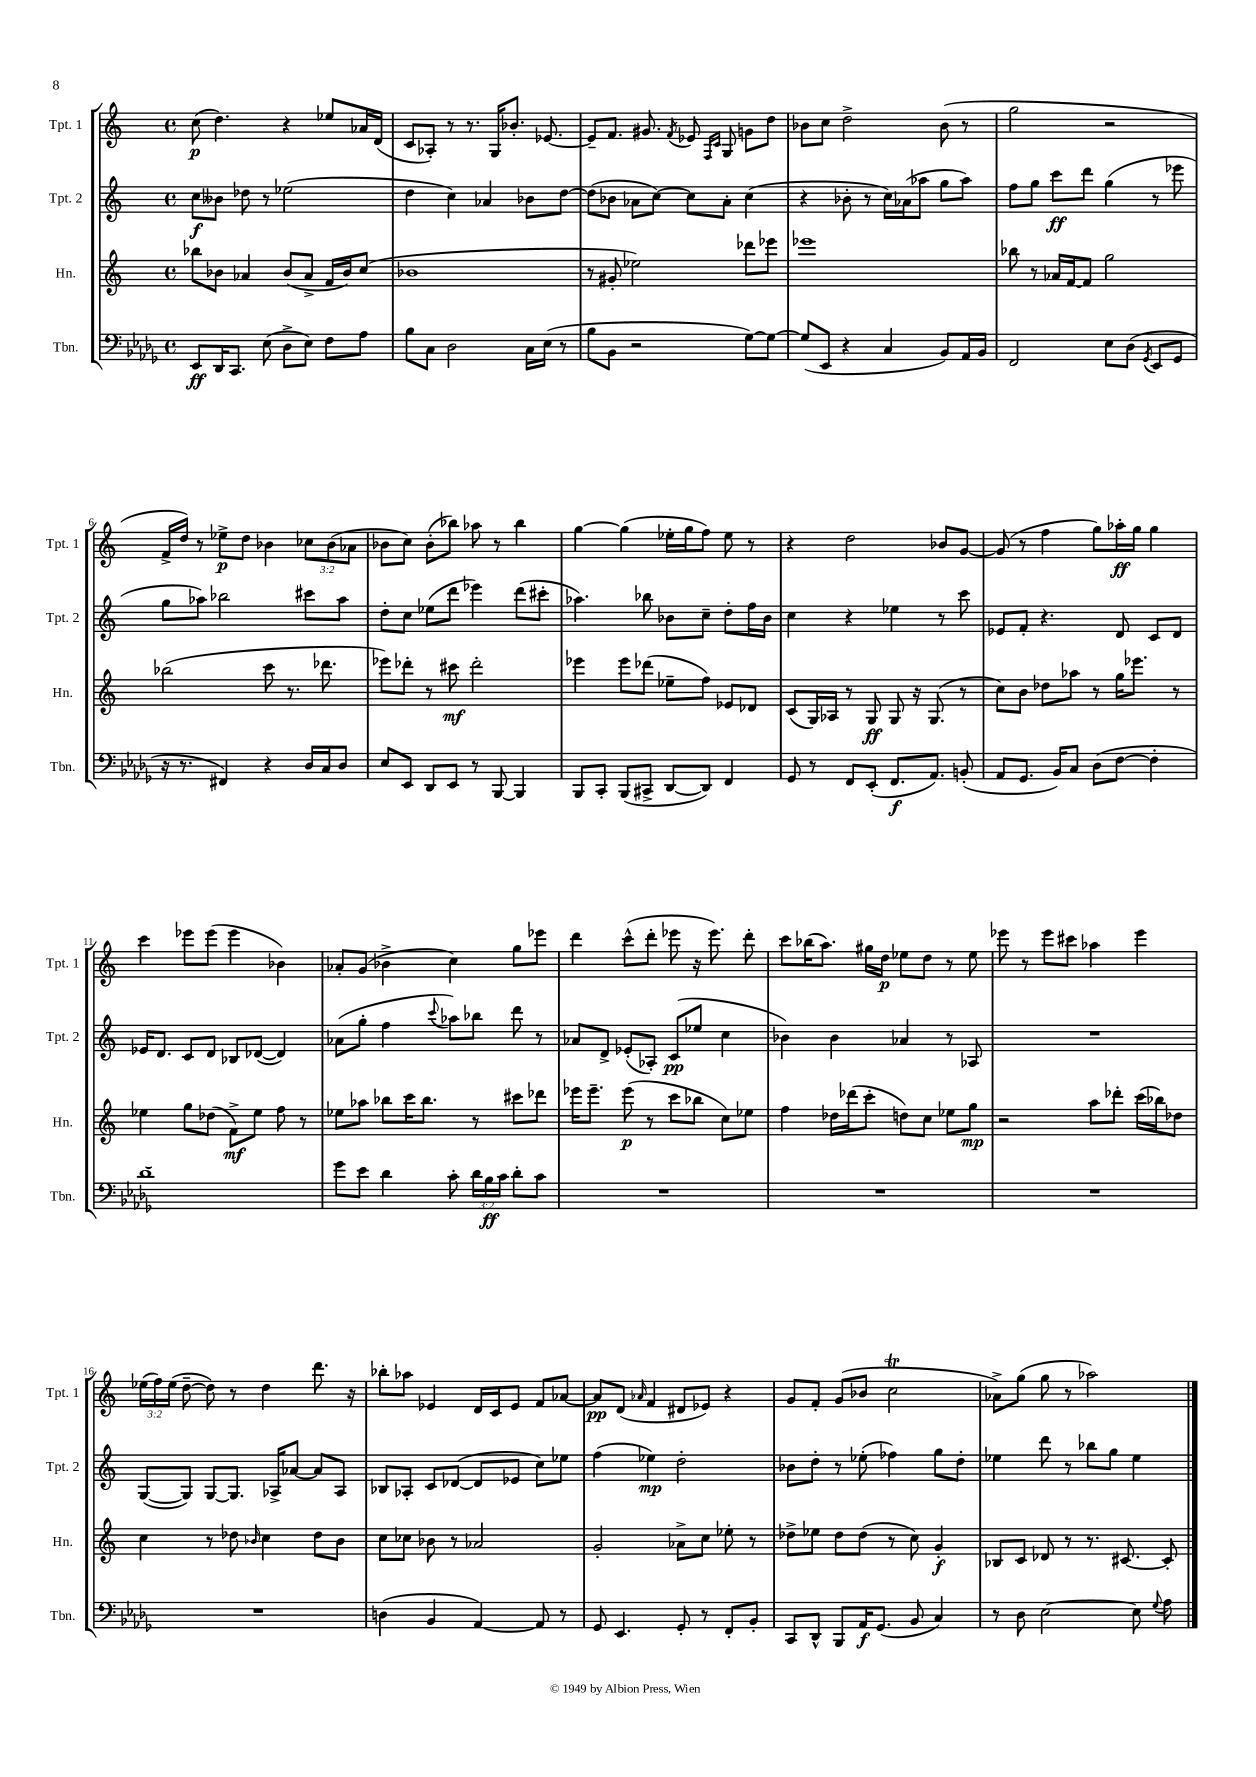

**kern	**dynam	**kern	**dynam	**kern	**dynam	**kern	**dynam
*part4	*part4	*part3	*part3	*part2	*part2	*part1	*part1
*staff4	*staff4	*staff3	*staff3	*staff2	*staff2	*staff1	*staff1
*I"Tbn.	*	*I"Hn.	*	*I"Tpt. 2	*	*I"Tpt. 1	*
*I'Tbn.	*	*I'Hn.	*	*I'Tpt. 2	*	*I'Tpt. 1	*
*clefF4	*	*clefG2	*	*clefG2	*	*clefG2	*
*k[b-e-a-d-g-]	*	*k[]	*	*k[]	*	*k[]	*
*M4/4	*	*M4/4	*	*M4/4	*	*M4/4	*
*met(c)	*	*met(c)	*	*met(c)	*	*met(c)	*
=1	=1	=1	=1	=1	=1	=1	=1
8EE-/L	ff	8bb-X\L	.	8cc\L	f	(8cc\	p
16DD-/K	.	8b-X\J	.	8b--X\J	.	4.dd\)	.
8.CC/J	.	.	.	.	.	.	.
.	.	4a-X/	.	8dd-X\	.	.	.
(8E-\	.	.	.	8r	.	.	.
8D-^\L	.	(8b-/L	.	(2ee-X\	.	4r	.
8E-\J)	.	8a-^/J	.	.	.	.	.
8F\L	.	16f/LL	.	.	.	8ee-X/L	.
.	.	16b-/J)	.	.	.	.	.
8A-\J	.	(8cc/J	.	.	.	16a-X/L	.
.	.	.	.	.	.	(16d/JJ	.
=2	=2	=2	=2	=2	=2	=2	=2
8B-\L	.	1b-X	.	4dd\	.	8c/L	.
8C\J	.	.	.	.	.	8A-X'/J)	.
2D-\	.	.	.	4cc\)	.	8r	.
.	.	.	.	.	.	8.r	.
.	.	.	.	4a-X/	.	.	.
.	.	.	.	.	.	16G/KL	.
.	.	.	.	.	.	8.b-X'/J	.
16C\LL	.	.	.	8b-X\L	.	.	.
(16E-\JJ	.	.	.	.	.	[8.e-X/	.
8r	.	.	.	[8dd\J	.	.	.
=3	=3	=3	=3	=3	=3	=3	=3
8B-\L	.	8r	.	(8dd\L]	.	8e-~/L]	.
8BB-\J	.	8g#X'/	.	8b-X\J	.	8.f/J	.
2r	.	2ee-X\)	.	8a-X\L	.	.	.
.	.	.	.	.	.	8.g#X/	.
.	.	.	.	[8cc\J)	.	.	.
.	.	.	.	.	.	8qf/	.
.	.	.	.	8cc\L]	.	8e-X/	.
.	.	.	.	.	.	16qqF/LL	.
.	.	.	.	.	.	16qqc/JJ	.
.	.	.	.	8a-'\J	.	8G/	.
[8G-\L)	.	8ddd-X\L	.	(4cc\	.	8gn\L	.
8G-\J_	.	8eee-X\J	.	.	.	8dd\J	.
=4	=4	=4	=4	=4	=4	=4	=4
(8G-/L]	.	1eee-X	.	4r	.	8b-X\L	.
8EE-/J	.	.	.	.	.	8cc\J	.
4r	.	.	.	8b-X'\	.	2dd^\	.
.	.	.	.	8r	.	.	.
4C/	.	.	.	16cc\LL)	.	.	.
.	.	.	.	(16a-X\J	.	.	.
.	.	.	.	8aa-X\J	.	.	.
8BB-/L)	.	.	.	8gg\L	.	(8b-\	.
16AA-/L	.	.	.	8aa-\J)	.	8r	.
16BB-/JJ	.	.	.	.	.	.	.
=5	=5	=5	=5	=5	=5	=5	=5
2FF/	.	8bb-X\	.	8ff\L	.	2gg\	.
.	.	8r	.	8gg\J	.	.	.
.	.	16a-X/LL	.	8ccc\L	ff	.	.
.	.	[16f/J	.	.	.	.	.
.	.	8f/J]	.	8ddd\J	.	.	.
8E-\L	.	2gg\	.	(4gg\	.	2r	.
(8D-\J	.	.	.	.	.	.	.
8qGG-/	.	.	.	.	.	.	.
8EE-/L	.	.	.	8r	.	.	.
8GG-/J	.	.	.	8eee-X\	.	.	.
!!LO:LB:g=z
=6	=6	=6	=6	=6	=6	=6	=6
16r	.	(2bb-X\	.	8gg\L	.	16f^/LL	.
8.r	.	.	.	.	.	16dd/JJ)	.
.	.	.	.	8aa-X\J)	.	8r	.
4FF#X/)	.	.	.	2bb-X\	.	8ee-X^\L	p
.	.	.	.	.	.	8dd\J	.
4r	.	8ccc\	.	.	.	4b-X\	.
.	.	8.r	.	.	.	.	.
16D-/LL	.	.	.	8ccc#X\L	.	12cc-X\L	.
16C/J	.	8.ddd-X\	.	.	.	.	.
.	.	.	.	.	.	(12b-\	.
8D-/J	.	.	.	8aa-\J	.	.	.
.	.	.	.	.	.	12a-X\J	.
=7	=7	=7	=7	=7	=7	=7	=7
8E-/L	.	8eee-X\L)	.	8dd'\L	.	8b-X\L	.
8EE-/J	.	8ddd-X'\J	.	8cc\J	.	8cc\J)	.
8DD-/L	.	8r	.	(8ee-X\L	.	(8b-'\L	.
8EE-/J	.	8ccc#X\	mf	8ddd\J	.	8bb-X\J)	.
8r	.	2ddd-'\	.	4eee-X\)	.	8aa-X\	.
[8BBB-/	.	.	.	.	.	8r	.
4BBB-/]	.	.	.	(8ddd\L	.	4bb-\	.
.	.	.	.	8ccc#X'\J	.	.	.
=8	=8	=8	=8	=8	=8	=8	=8
8BBB-/L	.	4eee-X\	.	4.aa-X\)	.	[4gg\	.
8CC'/J	.	.	.	.	.	.	.
(8BBB-/L	.	8eee-\L	.	.	.	(4gg\]	.
8CC#X^/J	.	(8ddd-X\J	.	8bb-X\	.	.	.
[8DD-/L	.	8ee-X~\L	.	8b-X\L	.	16ee-X'\LL	.
.	.	.	.	.	.	16gg\J	.
8DD-/J])	.	8ff\J)	.	8cc~\J	.	8ff\J)	.
4FF/	.	8e-X/L	.	8dd'\L	.	8ee-\	.
.	.	8d-X/J	.	16ff\L	.	8r	.
.	.	.	.	16b-\JJ	.	.	.
=9	=9	=9	=9	=9	=9	=9	=9
8GG-/	.	(8c/L	.	4cc\	.	4r	.
8r	.	16G/L)	.	.	.	.	.
.	.	16A-X/JJ	.	.	.	.	.
8FF/L	.	8r	.	4r	.	2dd\	.
(8EE-'/J	.	8G/	ff	.	.	.	.
8.FF/L	f	8G/	.	4ee-X\	.	.	.
.	.	16r	.	.	.	.	.
8.AA-/J)	.	(8.G/	.	.	.	.	.
.	.	.	.	8r	.	8b-X/L	.
(8BBn'/	.	8r	.	8ccc\	.	[8g/J	.
=10	=10	=10	=10	=10	=10	=10	=10
8AA-/L	.	8cc\L)	.	8e-X/L	.	(8g/]	.
8.GG-/J	.	8b\J	.	8f'/J	.	8r	.
.	.	8dd-X\L	.	4.r	.	4ff\	.
16BB-/KL)	.	.	.	.	.	.	.
8C/J	.	8aa-X\J	.	.	.	.	.
(8D-\L	.	8r	.	.	.	8gg\L)	.
[8F\J	.	16gg\KL	.	8d/	.	16aa-X'\L	ff
.	.	8.eee-X\J	.	.	.	16gg\JJ	.
4F'\]	.	.	.	8c/L	.	4gg\	.
.	.	8r	.	8d/J	.	.	.
!!LO:LB:g=z
=11	=11	=11	=11	=11	=11	=11	=11
1d-)	.	4ee-X\	.	16e-X/KL	.	4ccc\	.
.	.	.	.	8.d/J	.	.	.
.	.	8gg\L	.	8c/L	.	8eee-X\L	.
.	.	(8dd-X\J	.	8d/J	.	(8eee-\J	.
.	.	8f^\L)	mf	8B-X/L	.	4eee-\	.
.	.	8ee-\J	.	([8d-X/J	.	.	.
.	.	8ff\	.	4d-/])	.	4b-X\)	.
.	.	8r	.	.	.	.	.
=12	=12	=12	=12	=12	=12	=12	=12
8g-\L	.	8ee-X\L	.	(8a-X\L	.	8a-X'/L	.
8e-\J	.	8aa-X\J	.	8gg'\J	.	(8g/J	.
4d-\	.	8bb-X\L	.	4ff\	.	4b-X^\	.
.	.	16ccc\K	.	.	.	.	.
.	.	8.bb-\J	.	.	.	.	.
.	.	.	.	8qqccc/	.	.	.
8c'\	.	.	.	8aa-X\L)	.	4cc\)	.
24d-\LL	.	8r	.	8bb-X\J	.	.	.
24B-\	ff	.	.	.	.	.	.
24c\JJ	.	.	.	.	.	.	.
8d-'\L	.	8ccc#X\L	.	8ddd\	.	8gg\L	.
8c\J	.	8ddd-X\J	.	8r	.	8eee-X\J	.
=13	=13	=13	=13	=13	=13	=13	=13
1r	.	16eee-X\KL	.	8a-X/L	.	4ddd\	.
.	.	8.eee-~\J	.	.	.	.	.
.	.	.	.	8d^/J	.	.	.
.	.	(8eee-\	p	(8e-X'/L	.	(8ccc^^\L	.
.	.	8r	.	8A-X'/J)	.	8ddd'\J	.
.	.	8ccc\L	.	(8c/L	pp	8eee-X\	.
.	.	8bb-X\J	.	8ee-X/J	.	16r	.
.	.	.	.	.	.	8.eee-\)	.
.	.	8cc\L)	.	4cc\	.	.	.
.	.	8ee-X\J	.	.	.	8ddd'\	.
=14	=14	=14	=14	=14	=14	=14	=14
1r	.	4ff\	.	4b-X\)	.	8ccc\L	.
.	.	.	.	.	.	(16bb-X\K	.
.	.	.	.	.	.	8.aa\J)	.
.	.	16dd-X\LL	.	4b-\	.	.	.
.	.	(16ddd-X\J	.	.	.	.	.
.	.	8ccc'\J	.	.	.	16gg#X\LL	.
.	.	.	.	.	.	16dd\JJ	p
.	.	8ddn\L)	.	4a-X/	.	8ee-X\L	.
.	.	8cc\J	.	.	.	8dd\J	.
.	.	8ee-X\L	.	8r	.	8r	.
.	.	8gg\J	mp	8A-X/	.	8ee-\	.
=15	=15	=15	=15	=15	=15	=15	=15
1r	.	2r	.	1r	.	8eee-X\	.
.	.	.	.	.	.	8r	.
.	.	.	.	.	.	8eee-\L	.
.	.	.	.	.	.	8ccc#X\J	.
.	.	8aa\L	.	.	.	4aa-X\	.
.	.	8ddd-X'\J	.	.	.	.	.
.	.	(16ccc\LL	.	.	.	4eee-\	.
.	.	16bb-X\J)	.	.	.	.	.
.	.	8dd-X\J	.	.	.	.	.
!!LO:LB:g=z
=16	=16	=16	=16	=16	=16	=16	=16
1r	.	4cc\	.	([8G/L	.	(24ee-X\LL	.
.	.	.	.	.	.	24ff\)	.
.	.	.	.	.	.	(24ee-\JJ	.
.	.	.	.	8G/J])	.	[8dd~\	.
.	.	8r	.	[8G/L	.	8dd\])	.
.	.	8dd-X\	.	8.G/J]	.	8r	.
.	.	16qqb-X/	.	.	.	.	.
.	.	4cc\	.	.	.	4dd\	.
.	.	.	.	16A-X^/KL	.	.	.
.	.	.	.	[8a-X/J	.	.	.
.	.	8dd-\L	.	8a-/L]	.	8.ddd\	.
.	.	8b-\J	.	8A-/J	.	.	.
.	.	.	.	.	.	16r	.
=17	=17	=17	=17	=17	=17	=17	=17
(4Dn\	.	8cc\L	.	8B-X/L	.	8bb-X'\L	.
.	.	8cc-X\J	.	8A-X'/J	.	8aa-X\J	.
4BB-/	.	8b-X\	.	8c/L	.	4e-X/	.
.	.	8r	.	([8d-X/J	.	.	.
[4AA-/)	.	2a-X/	.	8d-/L]	.	16d/LL	.
.	.	.	.	.	.	16c/J	.
.	.	.	.	8e-X/J	.	8e-/J	.
8AA-/]	.	.	.	8cc\L)	.	8f/L	.
8r	.	.	.	8ee-X\J	.	[8a-X/J	.
=18	=18	=18	=18	=18	=18	=18	=18
8GG-/	.	2g'/	.	(4ff\	.	8a-/L]	pp
4.EE-/	.	.	.	.	.	(8d/J	.
.	.	.	.	.	.	16qqa-X/	.
.	.	.	.	4ee-X\)	mp	4f/	.
8GG-'/	.	8a-X^\L	.	2dd'\	.	8d#X/L	.
8r	.	8cc\J	.	.	.	8e-X/J)	.
8FF'/L	.	8ee-X'\	.	.	.	4r	.
8BB-'/J	.	8r	.	.	.	.	.
=19	=19	=19	=19	=19	=19	=19	=19
8CC/L	.	8dd-X^\L	.	8b-X\L	.	8g/L	.
8DD-^^/J	.	8ee-X\J	.	8dd'\J	.	8f'/J	.
8BBB-/L	.	8dd-\L	.	8r	.	(8g/L	.
16AA-/K	f	(8dd-\J	.	(8ee-X'\	.	8b-X/J	.
(8.GG-/J	.	.	.	.	.	.	.
.	.	8r	.	4ff-X\)	.	2ccT\	.
8BB-/	.	8cc\)	.	.	.	.	.
4C/)	.	4g'/	f	8gg\L	.	.	.
.	.	.	.	8dd'\J	.	.	.
=20	=20	=20	=20	=20	=20	=20	=20
8r	.	8B-X/L	.	4ee-X\	.	8a-X^\L)	.
8D-\	.	8c/J	.	.	.	(8gg\J	.
[2E-\	.	8d-X/	.	8ddd\	.	8gg\	.
.	.	8r	.	8r	.	8r	.
.	.	8.r	.	8bb-X\L	.	2aa-X\)	.
.	.	.	.	8gg\J	.	.	.
.	.	[8.c#X/	.	.	.	.	.
8E-\]	.	.	.	4ee-\	.	.	.
8qqG-/	.	.	.	.	.	.	.
8A-\	.	8c#'/]	.	.	.	.	.
==	==	==	==	==	==	==	==
*-	*-	*-	*-	*-	*-	*-	*-
